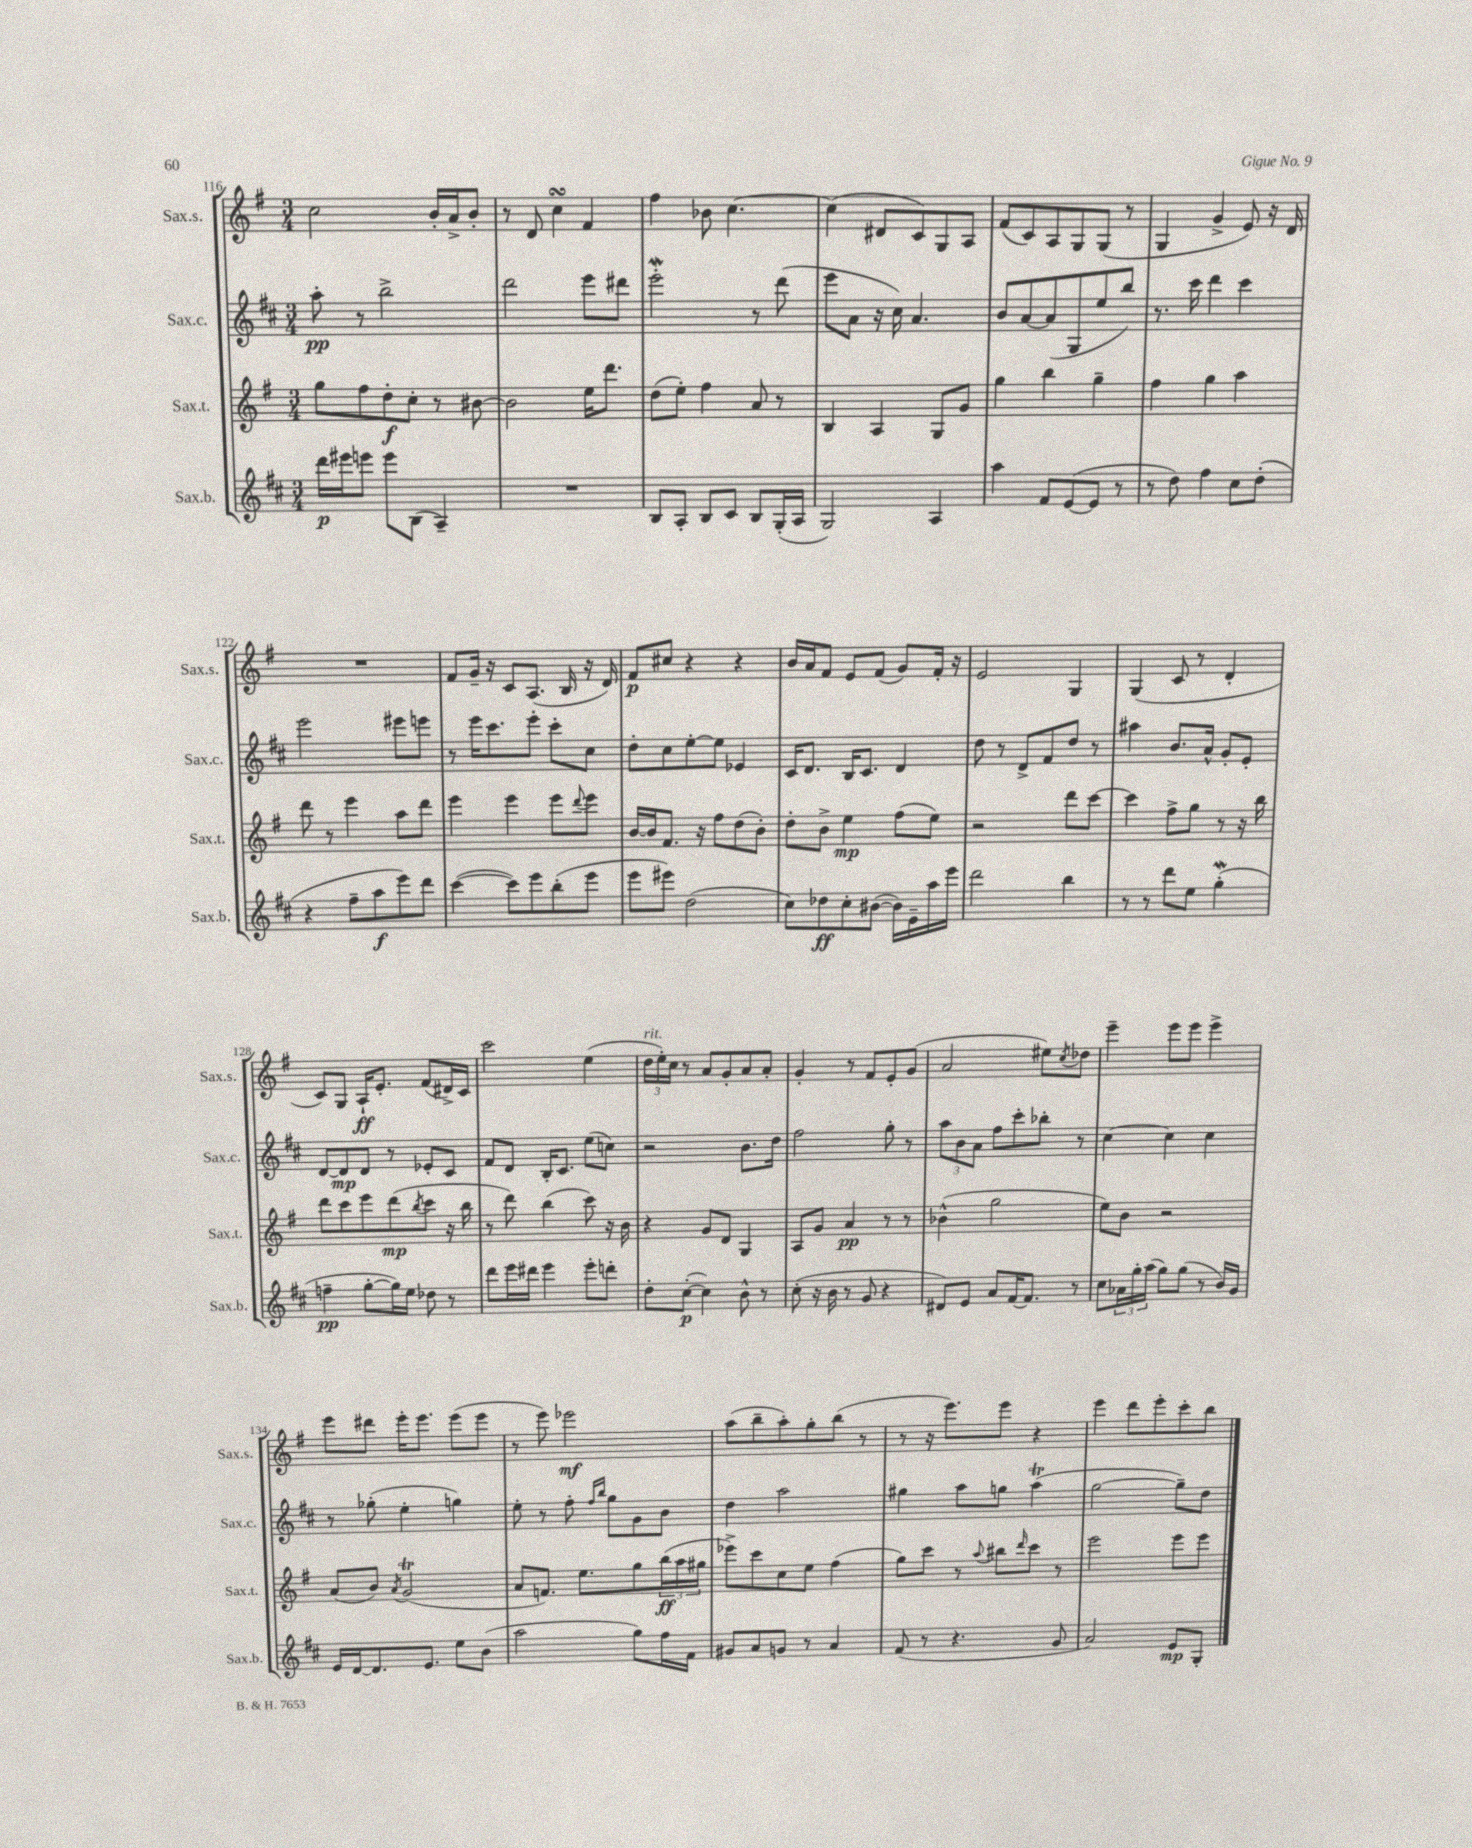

**kern	**kern	**kern	**kern
*staff4	*staff3	*staff2	*staff1
*clefG2	*clefG2	*clefG2	*clefG2
*k[f#c#]	*k[f#]	*k[f#c#]	*k[f#]
*M3/4	*M3/4	*M3/4	*M3/4
16ddd	8gg	8aa'	2cc
16eee#	.	.	.
8eee	8ff#	8r	.
8eee	8dd'	2bb^	.
(8B	8cc'	.	.
4A~)	8r	.	16b'
.	.	.	16a^
.	[8b#	.	8b'
=	=	=	=
2.r	2b#]	2ddd	8r
.	.	.	8d
.	.	.	4cc
.	16ee	8eee	4f#
.	8.ddd	.	.
.	.	8ddd#	.
=	=	=	=
8B	(8dd	2eee'	4ff#
8A'	8ee')	.	.
8B	4ff#	.	8b-
8c#	.	.	[4.cc
8B	8a	8r	.
(16G'	8r	(8ddd	.
16A	.	.	.
=	=	=	=
2G)	4B	8eee	(4cc]
.	.	8a	.
.	4A	16r	8d#
.	.	16cc#)	.
.	.	4.a	8c)
4A	8G	.	8G
.	8g	.	8A
=	=	=	=
4aa	4gg	8b	(8f#
.	.	[8a	8c)
8f#	4bb	(8a]	8A
([8e	.	8G	8G
8e]	4gg~	8ee	(8G
8r	.	8bb)	8r
=	=	=	=
8r	4ff#	8.r	4G
8dd)	.	.	.
.	.	16ccc#	.
4ff#	4gg	4ddd	4g^
8cc#	4aa	4ccc#	8e)
(8dd'	.	.	16r
.	.	.	16d
=	=	=	=
4r	8ddd	2eee	2.r
.	8r	.	.
8ff#~	4eee	.	.
8aa	.	.	.
8eee)	8aa	8eee#	.
8ddd	8ddd	8eee	.
=	=	=	=
([4ccc#	4eee	8r	8f#
.	.	16eee	16g~
.	.	8.ccc#	16r
8ccc#])	4eee	.	8c
8eee	.	8eee'	(8.A
(8bb'	8eee	8ccc#'	.
.	.	.	16B
.	8qqddd	.	.
8eee	8eee	8cc#	16r
.	.	.	16d)
=	=	=	=
8eee	[16b	8dd'	8f#
.	16b]	.	.
8eee#)	8.f#	8cc#	8cc#
(2dd	.	[8ee'	4r
.	16r	.	.
.	8ff#	8ee]	.
.	(8dd	4e-	4r
.	8b')	.	.
=	=	=	=
8cc#)	8dd'	16c#	16b
.	.	8.d	16a
8dd-	8b^	.	8f#
8cc#'	4ee	16B	8e
.	.	8.c#	.
([8b#	.	.	(8f#
16b#])	(8ff#	4d	8g)
16e~	.	.	.
16aa	8ee)	.	16f#'
16eee	.	.	16r
=	=	=	=
2ddd	2r	8dd	2e
.	.	8r	.
.	.	8d^	.
.	.	8f#	.
4bb	8ddd	8dd	4G
.	[8ccc	8r	.
=	=	=	=
8r	4ccc]	4aa#	(4G
8r	.	.	.
8ddd	8ff#^	8.b	8c
8ee	8gg	.	8r
.	.	16a^^	.
(4gg'	8r	8g'	4d'
.	16r	8e'	.
.	16bb	.	.
=	=	=	=
4ff~	8ddd	[8d	8c)
.	8ccc	8d]	8G
[8gg'	8eee	8d	16A`
.	.	.	8.e'
16gg])	(8ddd	8r	.
16ee	.	.	.
.	8qbb	.	.
8dd-	8ccc	8e-'	(8f#
8r	16r	8c#	16d#^)
.	16bb	.	16c
=	=	=	=
8ddd	8r	8f#	2ccc
16eee	8ddd)	8d	.
16ddd#	.	.	.
4eee	(4bb	16B'	.
.	.	8.c#	.
8eee'	8ccc)	(8ee	(4ee
8ddd'	16r	8cc)	.
.	16b	.	.
=	=	=	=
8dd'	4r	2r	24dd
.	.	.	24ee')
.	.	.	24cc
([8cc#'	.	.	8r
4cc#])	8g	.	8a
.	8d	.	8g'
8b^^	4G	8.b	8a
8r	.	.	8a'
.	.	16dd	.
=	=	=	=
(8cc#'	8A	2ff#	4g'
16r	8g	.	.
16b	.	.	.
8r	4a	.	8r
8g	.	.	8f#
4r	8r	8gg'	8e'
.	8r	8r	(8g
=	=	=	=
8d#)	(4b-^^	12aa	2a
.	.	12b	.
8e	.	.	.
.	.	12a	.
8a	2gg	8ff#	.
[16f#	.	8ccc#'	.
8.f#]	.	.	.
.	.	8bb-'	8ee#)
.	.	.	8qcc
8r	.	8r	8dd-
=	=	=	=
8cc#	8ee)	[4cc#	4eee~
24a-	8b	.	.
24gg'	.	.	.
(24aa	.	.	.
8gg)	2r	4cc#]	8eee
(8gg	.	.	8eee
8r	.	4cc#	4eee^
16b)	.	.	.
16g	.	.	.
=	=	=	=
16e	(8a	8r	8eee
[16d	.	.	.
8.d]	8b)	(8gg-'	8ddd#
.	8qa	.	.
.	(2g	4ee'	16eee'
8.e	.	.	8.eee
8ee	.	4gg)	(8eee
(8b	.	.	8eee
=	=	=	=
2aa	8a	8ee'	8r
.	8.f)	8r	8eee)
.	.	8ff#'	2eee-
.	8.ee	.	.
.	.	16qqff#	.
.	.	16qqbb	.
.	.	8gg	.
8gg)	8gg	8g	.
16ff#	(24bb	8b	.
.	24aa	.	.
16f#	.	.	.
.	24gg#	.	.
=	=	=	=
8g#	8eee-^)	4dd	(8aa
8a	8ccc	.	8bb~
8g	8cc	2aa	8aa')
8r	8ee	.	8gg'
4a	(4ff#	.	(8bb
.	.	.	8r
=	=	=	=
(8f#	8gg)	4gg#	8r
8r	8ccc	.	16r
.	.	.	8.eee)
4.r	8r	8aa	.
.	8qqaa	.	.
.	8bb#	8gg	8eee
.	16qqddd	.	.
.	8ccc	(4aa	4r
8g	8r	.	.
=	=	=	=
2a)	2eee	[2gg	4eee
.	.	.	8ddd
.	.	.	8eee'
8e	8eee	8gg~])	8ccc'
8G'	8eee	8dd	8bb
==	==	==	==
*-	*-	*-	*-
